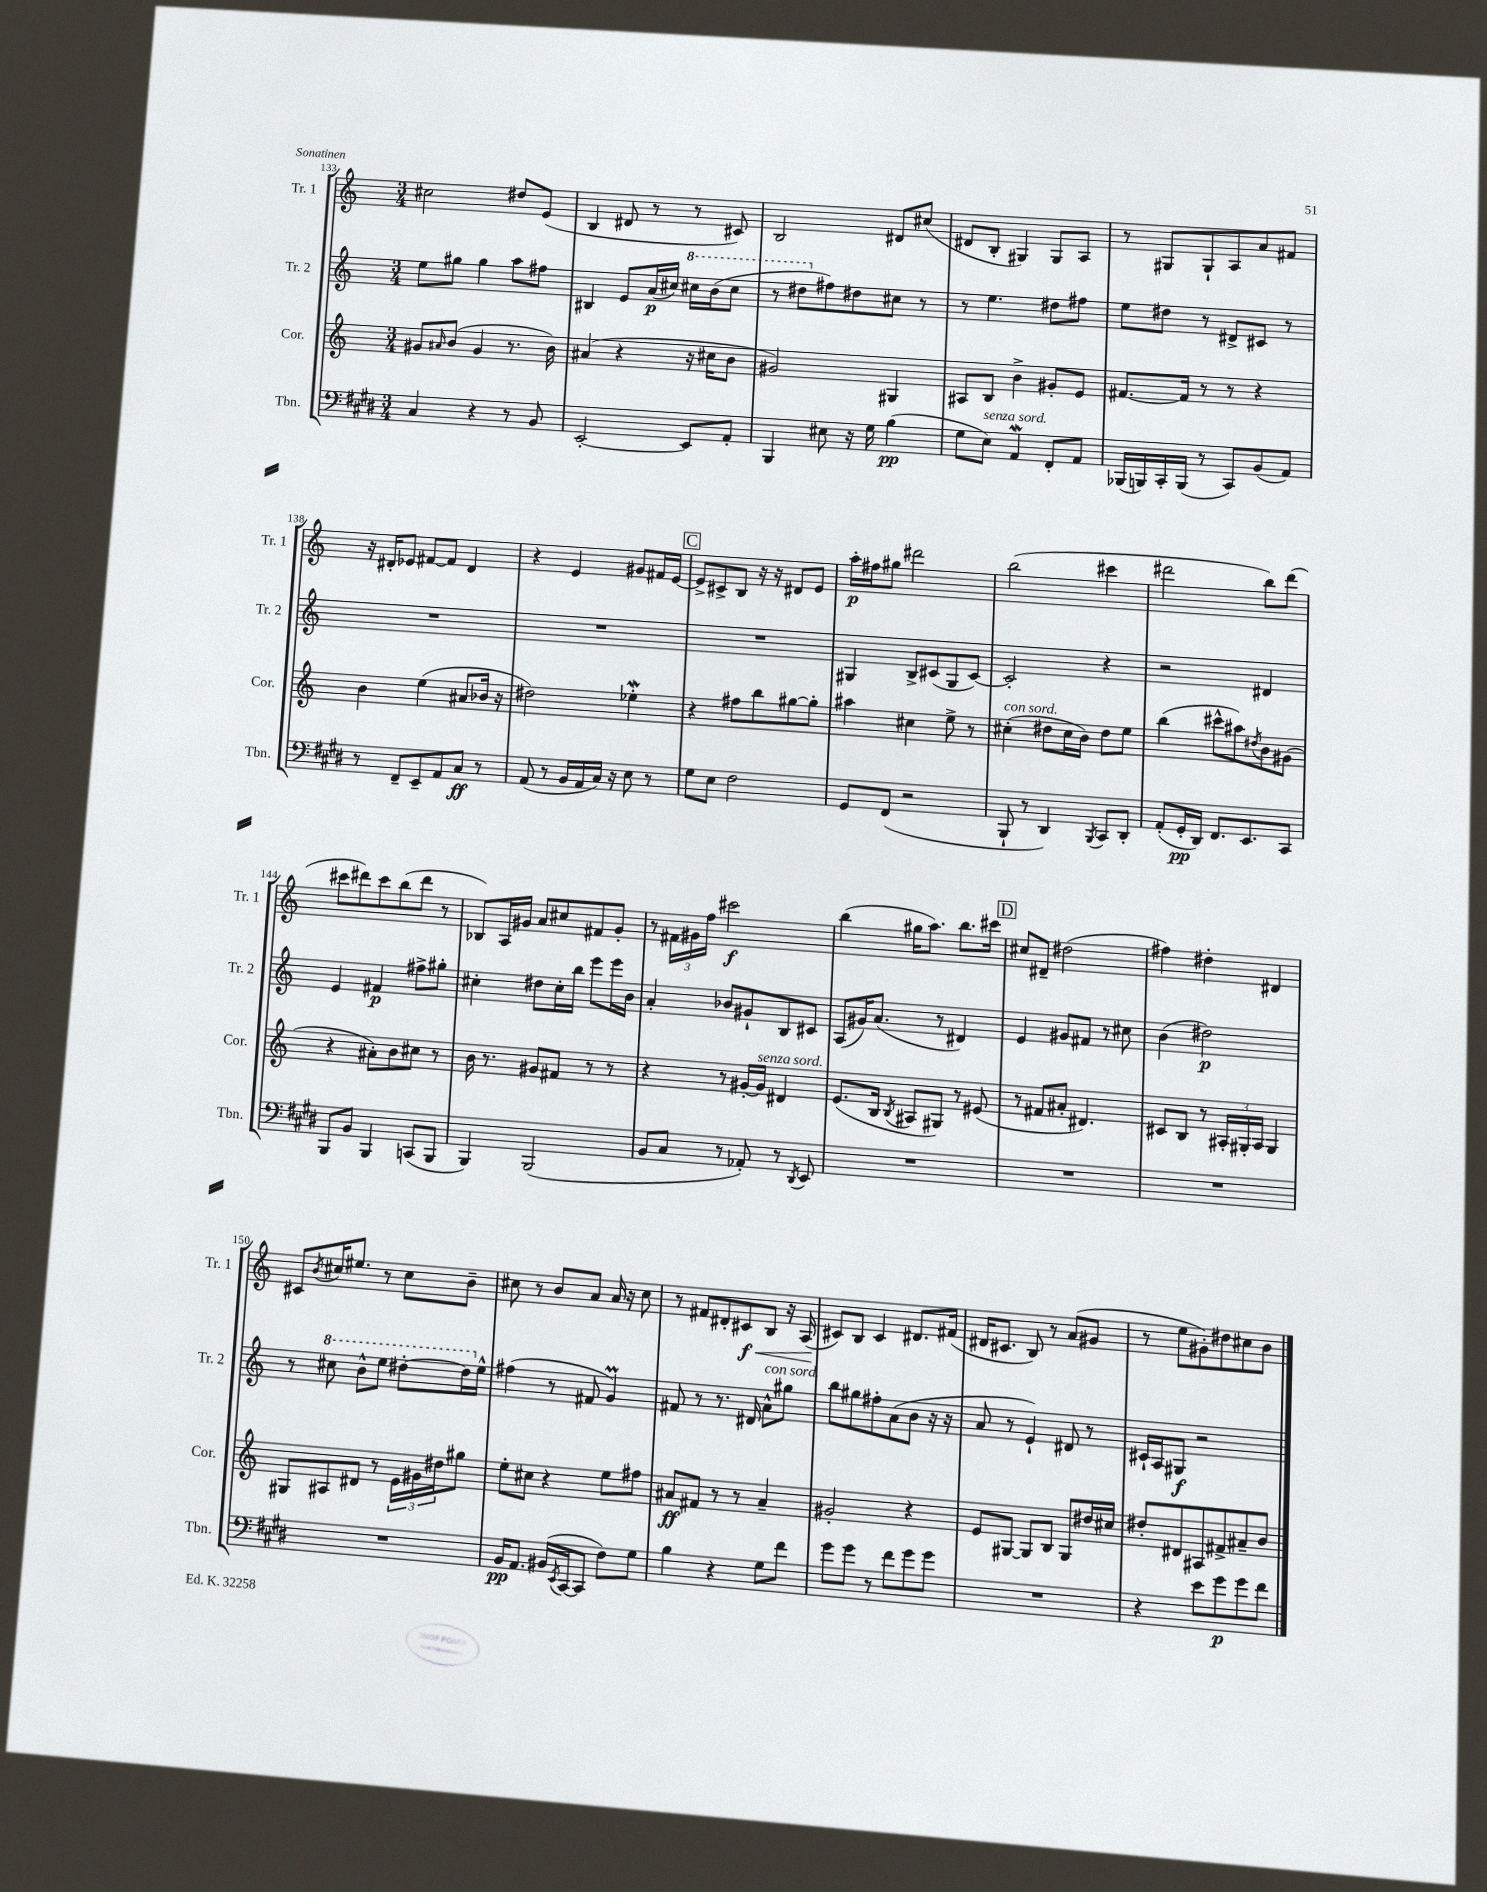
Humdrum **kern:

**kern	**dynam	**kern	**dynam	**kern	**dynam	**kern	**dynam
*part4	*part4	*part3	*part3	*part2	*part2	*part1	*part1
*staff4	*staff4	*staff3	*staff3	*staff2	*staff2	*staff1	*staff1
*I"Tbn.	*	*I"Cor.	*	*I"Tr. 2	*	*I"Tr. 1	*
*I'Tbn.	*	*I'Cor.	*	*I'Tr. 2	*	*I'Tr. 1	*
*clefF4	*	*clefG2	*	*clefG2	*	*clefG2	*
*k[f#c#g#d#]	*	*k[]	*	*k[]	*	*k[]	*
*M3/4	*	*M3/4	*	*M3/4	*	*M3/4	*
=133	=133	=133	=133	=133	=133	=133	=133
4C#/	.	8g#X/L	.	8ee\L	.	2cc#X\	.
.	.	16qqa#X/	.	.	.	.	.
.	.	(8b/J	.	8gg#X\J	.	.	.
4r	.	4g#/	.	4gg#\	.	.	.
8r	.	8.r	.	8aa\L	.	8dd#X/L	.
8BB/	.	.	.	8ff#X\J	.	(8e/J	.
.	.	16b\)	.	.	.	.	.
=134	=134	=134	=134	=134	=134	=134	=134
[2EE'/	.	(4a#X/	.	4B#X/	.	4B/	.
.	.	4r	.	8e/L	.	8d#X/	.
.	.	.	.	(16a/L	p	8r	.
.	.	.	.	16cc#X/JJ)	.	.	.
*	*	*	*	*8va	*	*	*
8EE/L]	.	16r	.	16ccc#X\LL	.	8r	.
.	.	16cc#X\KL	.	(16bb\J	.	.	.
8AA'/J	.	8b\J	.	8ccc#\J	.	8c#X/)	.
=135	=135	=135	=135	=135	=135	=135	=135
4BBB/	.	2g#X/)	.	8r	.	2B/	.
.	.	.	.	8ddd#X\L	.	.	.
*	*	*	*	*X8va	*	*	*
8E#X\	.	.	.	8ff#X\)	.	.	.
16r	.	.	.	8dd#X\	.	.	.
16G#\	.	.	.	.	.	.	.
(4B\	pp	4G#X/	.	8cc#X\J	.	8d#X/L	.
.	.	.	.	8r	.	(8cc#X/J	.
=136	=136	=136	=136	=136	=136	=136	=136
8G#\L	.	8A#X/L	.	8r	.	8d#X/L	.
!LO:TX:a:i:t=senza sord.	!	!	!	!	!	!	!
8E\J)	.	8B/J	.	4.ee\	.	8B'/J	.
4AAw/	.	4b^\	.	.	.	4G#X/)	.
8FF#'/L	.	8g#X'/L	.	8dd#X\L	.	8G#/L	.
8AA/J	.	8e/J	.	8ff#X\J	.	8A/J	.
=137	=137	=137	=137	=137	=137	=137	=137
(16BBB-X/LL	.	[8.f#X/L	.	8ee\L	.	8r	.
16BBBn/)	.	.	.	.	.	.	.
16CC#'/	.	.	.	8dd#X\J	.	8G#X/L	.
(16BBB/JJ	.	16f#/Jk]	.	.	.	.	.
8r	.	8r	.	8r	.	8G#`/	.
8CC#/L)	.	8r	.	8d#X^/L	.	8A/	.
(8BB/	.	4r	.	8c#X/J	.	8a/	.
8AA/J)	.	.	.	8r	.	8f#X/J	.
!!LO:LB:g=z
=138	=138	=138	=138	=138	=138	=138	=138
8r	.	4b\	.	2.r	.	16r	.
.	.	.	.	.	.	16d#X'/KL	.
8FF#~/L	.	.	.	.	.	8e-X/J	.
8EE~/	.	(4ee\	.	.	.	[8f#X/L	.
8AA/	.	.	.	.	.	8f#/J]	.
8C#/J	ff	8a#X/L	.	.	.	4d#/	.
8r	.	16b-X/Jk	.	.	.	.	.
.	.	16r	.	.	.	.	.
=139	=139	=139	=139	=139	=139	=139	=139
(8AA/	.	2dd#X\)	.	2.r	.	4r	.
8r	.	.	.	.	.	.	.
16BB/LL	.	.	.	.	.	4e/	.
16AA/	.	.	.	.	.	.	.
16C#/JJ)	.	.	.	.	.	.	.
16r	.	.	.	.	.	.	.
8E\	.	4ee-Xw'\	.	.	.	8g#X/L	.
8r	.	.	.	.	.	16f#X/L	.
.	.	.	.	.	.	[16e/JJ	.
!!LO:REH:place=s1:t=C
=140	=140	=140	=140	=140	=140	=140	=140
8G#\L	.	4r	.	2.r	.	8e^/L]	.
8E\J	.	.	.	.	.	8c#X^/	.
2F#\	.	8ff#X\L	.	.	.	8B/J	.
.	.	8bb\	.	.	.	16r	.
.	.	.	.	.	.	16r	.
.	.	[8gg#X\	.	.	.	8d#X/L	.
.	.	8gg#'\J]	.	.	.	8e/J	.
=141	=141	=141	=141	=141	=141	=141	=141
8GG#/L	.	4aa#X\	.	4G#X/	.	16aa'\LL	p
.	.	.	.	.	.	16ff#X\J	.
(8FF#/J	.	.	.	.	.	8gg#X\J	.
2r	.	4cc#X\	.	8B^/L	.	2ddd#X\	.
.	.	.	.	(8c#X/	.	.	.
.	.	8ee^\	.	8G#/	.	.	.
.	.	8r	.	[8c#/J)	.	.	.
=142	=142	=142	=142	=142	=142	=142	=142
!	!	!LO:TX:a:i:t=con sord.	!	!	!	!	!
8BBB`/	.	(4cc#X'\	.	2c#'/]	.	(2bb\	.
8r	.	.	.	.	.	.	.
4DD#/)	.	8dd#X\L	.	.	.	.	.
.	.	16cc#\L	.	.	.	.	.
.	.	16b\JJ)	.	.	.	.	.
8qBBB/	.	.	.	.	.	.	.
8CC#/L	.	8dd#\L	.	4r	.	4ccc#X\	.
8DD#'/J	.	8ee\J	.	.	.	.	.
=143	=143	=143	=143	=143	=143	=143	=143
(8AA'/L	.	(4bb\	.	2r	.	2ddd#X\	.
16GG#'/L	pp	.	.	.	.	.	.
16DD#/JJ)	.	.	.	.	.	.	.
8.FF#/L	.	8ccc#X^^\L	.	.	.	.	.
.	.	8aa#X\)	.	.	.	.	.
8.EE/	.	.	.	.	.	.	.
.	.	8qdd#X/	.	.	.	.	.
.	.	8b\	.	4d#X/	.	8bb\L)	.
8CC#/J	.	(8g#X\J	.	.	.	(8ddd#\J	.
!!LO:LB:g=z
=144	=144	=144	=144	=144	=144	=144	=144
8BBB/L	.	4r	.	4e/	.	8ccc#X\L	.
8BB/J	.	.	.	.	.	8ddd#X\)	.
4BBB/	.	8a#X'\L)	.	4f#X/	p	8ccc#\	.
.	.	8b\	.	.	.	(8bb\	.
(8CCn/L	.	8cc#X\J	.	8ff#X^\L	.	8ddd#\J	.
8BBB/J	.	8r	.	8gg#X'\J	.	8r	.
=145	=145	=145	=145	=145	=145	=145	=145
4BBB/)	.	16b\	.	4cc#X'\	.	8B-X/L)	.
.	.	8.r	.	.	.	.	.
.	.	.	.	.	.	16A/L	.
.	.	.	.	.	.	16g#X/JJ	.
(2BBB/	.	8g#X/L	.	8dd#X\L	.	8a/L	.
.	.	8f#X/J	.	16cc#'\L	.	8cc#X/	.
.	.	.	.	16bb\JJ	.	.	.
.	.	8r	.	8eee\L	.	8f#X/	.
.	.	8r	.	16eee\L	.	8g#'/J	.
.	.	.	.	16b\JJ	.	.	.
=146	=146	=146	=146	=146	=146	=146	=146
8BB/L	.	4r	.	4a'/	.	8r	.
8C#/J	.	.	.	.	.	24f#X\LL	.
.	.	.	.	.	.	24g#X\	.
.	.	.	.	.	.	24ff\JJ	.
8r	.	8r	.	8b-X/L	.	2ccc#X\	f
8AA-X'/)	.	[16g#X'/LL	.	8g#X`/	.	.	.
!	!	!LO:TX:a:i:t=senza sord.	!	!	!	!	!
.	.	16g#/JJ]	.	.	.	.	.
8r	.	4d#X/	.	8B/	.	.	.
8qDD#/	.	.	.	.	.	.	.
8EE/	.	.	.	8c#X/J	.	.	.
=147	=147	=147	=147	=147	=147	=147	=147
2.r	.	(8.e/L	.	(8A/L	.	(4bb\	.
.	.	.	.	16g#X/K)	.	.	.
.	.	16B/Jk	.	(8.a/J	.	.	.
.	.	8qB/	.	.	.	.	.
.	.	8A#X/L	.	.	.	16gg#X\KL	.
.	.	.	.	.	.	8.aa\J)	.
.	.	8G#X/J)	.	8r	.	.	.
.	.	8r	.	4d#X/)	.	8.bb\L	.
.	.	(8e#X/	.	.	.	.	.
.	.	.	.	.	.	16ccc#X\Jk	.
!!LO:REH:place=s1:t=D
=148	=148	=148	=148	=148	=148	=148	=148
2.r	.	8r	.	4e/	.	8cc#X/L	.
.	.	8f#X/L	.	.	.	8d#X~/J	.
.	.	8a#X'/J	.	8g#X/L	.	(2dd#X\	.
.	.	4.d#X/)	.	8f#X/J	.	.	.
.	.	.	.	8r	.	.	.
.	.	.	.	8cc#X\	.	.	.
=149	=149	=149	=149	=149	=149	=149	=149
2.r	.	8c#X/L	.	(4b\	.	4ff#X\)	.
.	.	8B/J	.	.	.	.	.
.	.	8r	.	2dd#X\)	p	4dd#X'\	.
.	.	24A#X'/LL	.	.	.	.	.
.	.	24G#X'/	.	.	.	.	.
.	.	24A#/JJ	.	.	.	.	.
.	.	4G#/	.	.	.	4d#X/	.
!!LO:LB:g=z
=150	=150	=150	=150	=150	=150	=150	=150
2.r	.	8G#X/L	.	8r	.	8c#X/L	.
.	.	.	.	.	.	8qb/	.
*	*	*	*	*8va	*	*	*
.	.	8A#X/	.	8ccc#X\	.	16cc#X/K	.
.	.	.	.	.	.	8.ee#X/J	.
.	.	8d#X/J	.	8bb^^\L	.	.	.
.	.	8r	.	8eee\J	.	8r	.
.	.	24e\LL	.	[8ddd#X'\L	.	8cc#\L	.
.	.	24g#X\	.	.	.	.	.
.	.	24dd#X\J	.	.	.	.	.
.	.	8gg#X\J	.	16ddd#\L]	.	8b~\J	.
*	*	*	*	*X8va	*	*	*
.	.	.	.	16ee^^\JJ	.	.	.
=151	=151	=151	=151	=151	=151	=151	=151
16BB/KL	pp	8ee'\L	.	(4ff#X\	.	8cc#X\	.
8.AA/J	.	.	.	.	.	.	.
.	.	8cc#X\J	.	.	.	8r	.
(16BB#X/LL	.	4r	.	8r	.	8b/L	.
8qEE/	.	.	.	.	.	.	.
[16CC#/J	.	.	.	.	.	.	.
8CC#/J]	.	.	.	8f#X/	.	8a/J	.
8F#\L)	.	8ee\L	.	4gM/)	.	16a/	.
.	.	.	.	.	.	16r	.
8G#\J	.	8ff#X\J	.	.	.	8cc#\	.
=152	=152	=152	=152	=152	=152	=152	=152
4B\	.	8a#X/L	ff	8f#X/	.	8r	.
.	.	8f#X/J	.	8r	.	8f#X/L	.
4r	.	8r	.	8.r	.	8d#X'/	.
!	!	!	!	!	!	!	!LO:HP:b
.	.	8r	.	.	.	8c#X/	< f
.	.	.	.	16d#X/	.	.	.
!	!	!	!	!LO:TX:a:i:t=con sord.	!	!	!
8G#\L	.	4a#~/	.	8a^^\L	.	8B/J	.
8f#\J	.	.	.	8gg#X\J	.	16r	.
.	.	.	.	.	.	(16A/	.
=153	=153	=153	=153	=153	=153	=153	=153
8g#\L	.	2g#X'/	.	8bb\L	.	8c#X/L)	.
8g#\J	.	.	.	8gg#X\	.	8B/J	[
8r	.	.	.	8ff#X'\	.	4c#/	.
8f#\L	.	.	.	(8a\	.	.	.
8g#\	.	4r	.	8b\J	.	8.d#X/L	.
8g#\J	.	.	.	16r	.	.	.
.	.	.	.	16r	.	(16f#X/Jk	.
=154	=154	=154	=154	=154	=154	=154	=154
2.r	.	8e/L	.	8a/	.	16d#X/KL	.
.	.	.	.	.	.	8.c#X/J	.
.	.	[8G#X/J	.	8r	.	.	.
.	.	8G#/L]	.	4e`/)	.	8B/)	.
.	.	8B/J	.	.	.	8r	.
.	.	8G#/L	.	8d#X/	.	(8a/L	.
.	.	16dd#X/L	.	8r	.	8g#X/J	.
.	.	16cc#X/JJ	.	.	.	.	.
=155	=155	=155	=155	=155	=155	=155	=155
4r	.	8dd#X'/L	.	16c#X`/LL	.	8r	.
.	.	.	.	16A/J	.	.	.
.	.	8d#X/	.	8G#X/J	f	8ee\L	.
8e\L	.	8A#X/	.	2r	.	8g#X'\)	.
8g#\	p	8f#X^/	.	.	.	8dd#X\	.
8g#\	.	8a#X~/	.	.	.	8cc#X\	.
8f#\J	.	8b/J	.	.	.	8b\J	.
==	==	==	==	==	==	==	==
*-	*-	*-	*-	*-	*-	*-	*-
